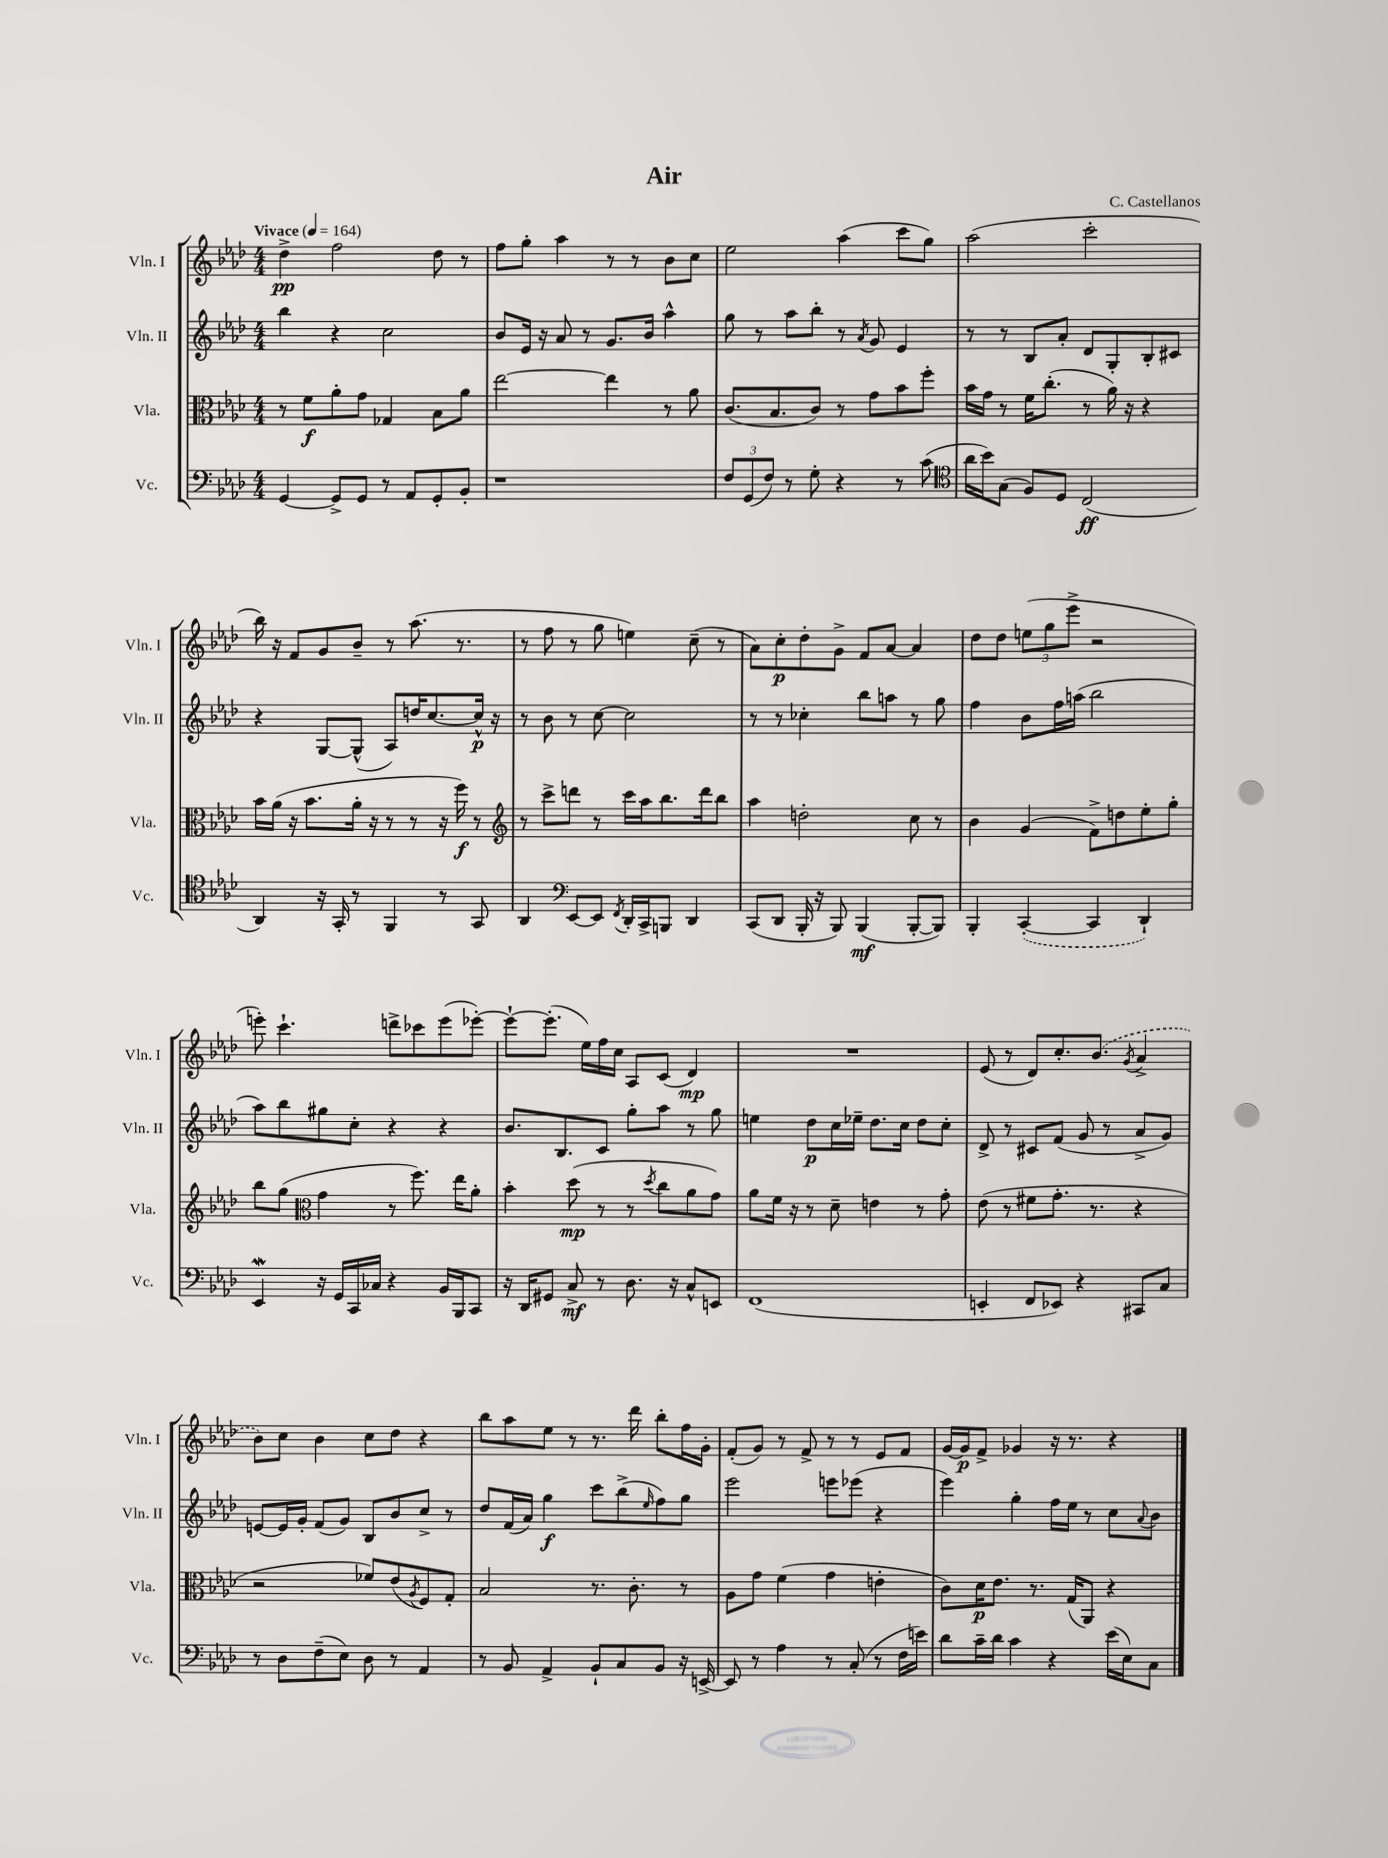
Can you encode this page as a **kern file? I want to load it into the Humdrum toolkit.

**kern	**kern	**kern	**kern
*staff4	*staff3	*staff2	*staff1
*clefF4	*clefC3	*clefG2	*clefG2
*k[b-e-a-d-]	*k[b-e-a-d-]	*k[b-e-a-d-]	*k[b-e-a-d-]
*M4/4	*M4/4	*M4/4	*M4/4
*MM164	*MM164	*MM164	*MM164
[4GG	8r	4bb-	4dd-^
.	8f	.	.
8GG^]	8a-'	4r	2ff
8GG	8g	.	.
8r	4G-	2cc	.
8AA-	.	.	.
8GG'	8B-	.	8dd-
8BB-'	8a-	.	8r
=	=	=	=
1r	[2ee-	8b-	8ff
.	.	16e-	8gg'
.	.	16r	.
.	.	8a-	4aa-
.	.	8r	.
.	4ee-]	8.g	8r
.	.	.	8r
.	.	16b-	.
.	8r	4aa-^^	8b-
.	8a-	.	8cc
=	=	=	=
12F	(8.c	8gg	2ee-
(12GG	.	.	.
.	.	8r	.
12F)	.	.	.
.	8.B-	.	.
8r	.	8aa-	.
8G'	8c)	8bb-'	.
4r	8r	8r	(4aa-
.	.	8qa-	.
.	8g	8g	.
8r	8b-	4e-	8ccc
(8c	8ff'	.	8gg)
=	=	=	=
*clefC4	*	*	*
16a-	16b-	8r	(2aa-
16b-)	16g	.	.
(8G	8r	8r	.
8F)	16f	8B-	.
.	(8.cc'	.	.
8D-	.	8a-'	.
(2C	8r	8d-	2ccc'
.	16a-)	8G'	.
.	16r	.	.
.	4r	8B-'	.
.	.	8c#	.
=	=	=	=
4AA-)	16b-	4r	16bb-)
.	(16a-	.	16r
.	16r	.	8f
.	8.b-	.	.
16r	.	[8G	8g
16GG'	.	.	.
8r	16a-'	(8G^^]	8b-~
.	16r	.	.
4FF	8r	8A-)	8r
.	8r	16dd	(8.aa-
.	.	[8.cc	.
8r	16r	.	.
.	16ff)	.	8.r
8GG	8r	16cc^^]	.
.	.	16r	.
=	=	=	=
*	*clefG2	*	*
4AA-	8r	8r	8r
.	8ccc^	8b-	8ff
*clefF4	*	*	*
[8EE-	8ddd	8r	8r
8EE-]	8r	[8cc	8gg
8qFF	.	.	.
16DD-'	16ccc	2cc]	4ee)
16CC^	16aa-	.	.
8BBB	8.bb-	.	.
4DD-	.	.	(8cc~
.	16ddd	.	.
.	8bb-	.	8r
=	=	=	=
(8CC	4aa-	8r	8a-)
8DD-	.	8r	8cc'
16BBB-'	2dd'	4cc-'	8dd-'
16r	.	.	.
8BBB-)	.	.	8g^
(4BBB-	.	8bb-	8f
.	.	8aa	[8a-
[8BBB-'	8cc	8r	4a-]
8BBB-])	8r	8gg	.
=	=	=	=
4BBB-'	4b-	4ff	8dd-
.	.	.	8dd-
([4CC'	(4g	8b-	(12ee
.	.	.	12gg
.	.	16ff	.
.	.	.	12eee-^
.	.	(16aa	.
4CC]	8f^)	2bb-	2r
.	8dd	.	.
4DD-`)	8ee-'	.	.
.	8gg'	.	.
=	=	=	=
4EE-	8bb-	8aa-)	8eee')
.	(8gg	8bb-	4.ccc`
*	*clefC3	*	*
16r	4g	8gg#	.
16GG	.	.	.
16CC	.	8cc'	.
16C-	.	.	.
4r	8r	4r	8ddd^
.	8.ff)	.	8ccc-
16BB-	.	4r	(8eee
16BBB-	16ee-	.	.
8CC	8a-'	.	[8eee-')
=	=	=	=
16r	4b-'	8.b-	8eee-`_
16DD-	.	.	.
8GG#	.	.	(8.eee-']
.	.	8.B-	.
8C^	(8dd-	.	.
.	.	.	16ee-)
8r	8r	8c	16ff
.	.	.	16cc
8.D-	8r	8gg'	8A-
.	8qdd-	.	.
.	8cc	8aa-	(8c
16r	.	.	.
8C^^	8a-	8r	4d-)
8EE	8g)	8gg	.
=	=	=	=
(1FF	8a-	4ee	1r
.	16f	.	.
.	16r	.	.
.	8r	8dd-	.
.	8d-~	16cc	.
.	.	16ee-~	.
.	4e	8.dd-	.
.	.	16cc	.
.	8r	8dd-	.
.	8g'	8cc'	.
=	=	=	=
4EE'	(8e-	8d-^	(8e-
.	8r	8r	8r
8FF	8f#	8c#	8d-)
8EE-)	8.g'	(8f	8.cc'
4r	.	8g	.
.	8.r	.	(8.b-
.	.	8r	.
.	.	.	8qg
8CC#	4r	8a-^	4a-^
8C	.	8g)	.
=	=	=	=
8r	2r	[8e	8b-)
8D-	.	16e]	8cc
.	.	16g'	.
(8F~	.	(8f	4b-
8E-)	.	8g)	.
8D-	8f-)	8B-	8cc
8r	(8e-	8b-	8dd-
.	8qA-	.	.
4AA-	8F)	8cc^	4r
.	8G'	8r	.
=	=	=	=
8r	2B-	8dd-	8bb-
8BB-	.	(16f	8aa-
.	.	16a-)	.
4AA-^	.	4gg	8ee-
.	.	.	8r
8BB-`	8.r	8ccc	8.r
8C	.	(8bb-^	.
.	8.c'	.	16ddd-
.	.	16qqee-	.
8BB-	.	8ff)	8bb-'
16r	8r	8gg	16ff
[16EE^	.	.	16g'
=	=	=	=
8EE]	8A-	2eee-	(8f'
8r	8g	.	8g)
4A-	(4f	.	8r
.	.	.	8f^
8r	4g	8eee	8r
(8C'	.	(8eee-	8r
8r	4e'	4r	8e-
16F	.	.	8f
16e)	.	.	.
=	=	=	=
8d-	8c)	4eee-)	[16g
.	.	.	16g]
16c~	16d-	.	8f^
16d-	8.e-	.	.
4c	.	4gg'	4g-
.	8.r	.	.
4r	.	16ff	16r
.	(16G	16ee-	8.r
.	8AA-)	8r	.
(16e-	4r	8cc	4r
16E-)	.	.	.
.	.	8qqa-	.
8C	.	8b-	.
==	==	==	==
*-	*-	*-	*-
